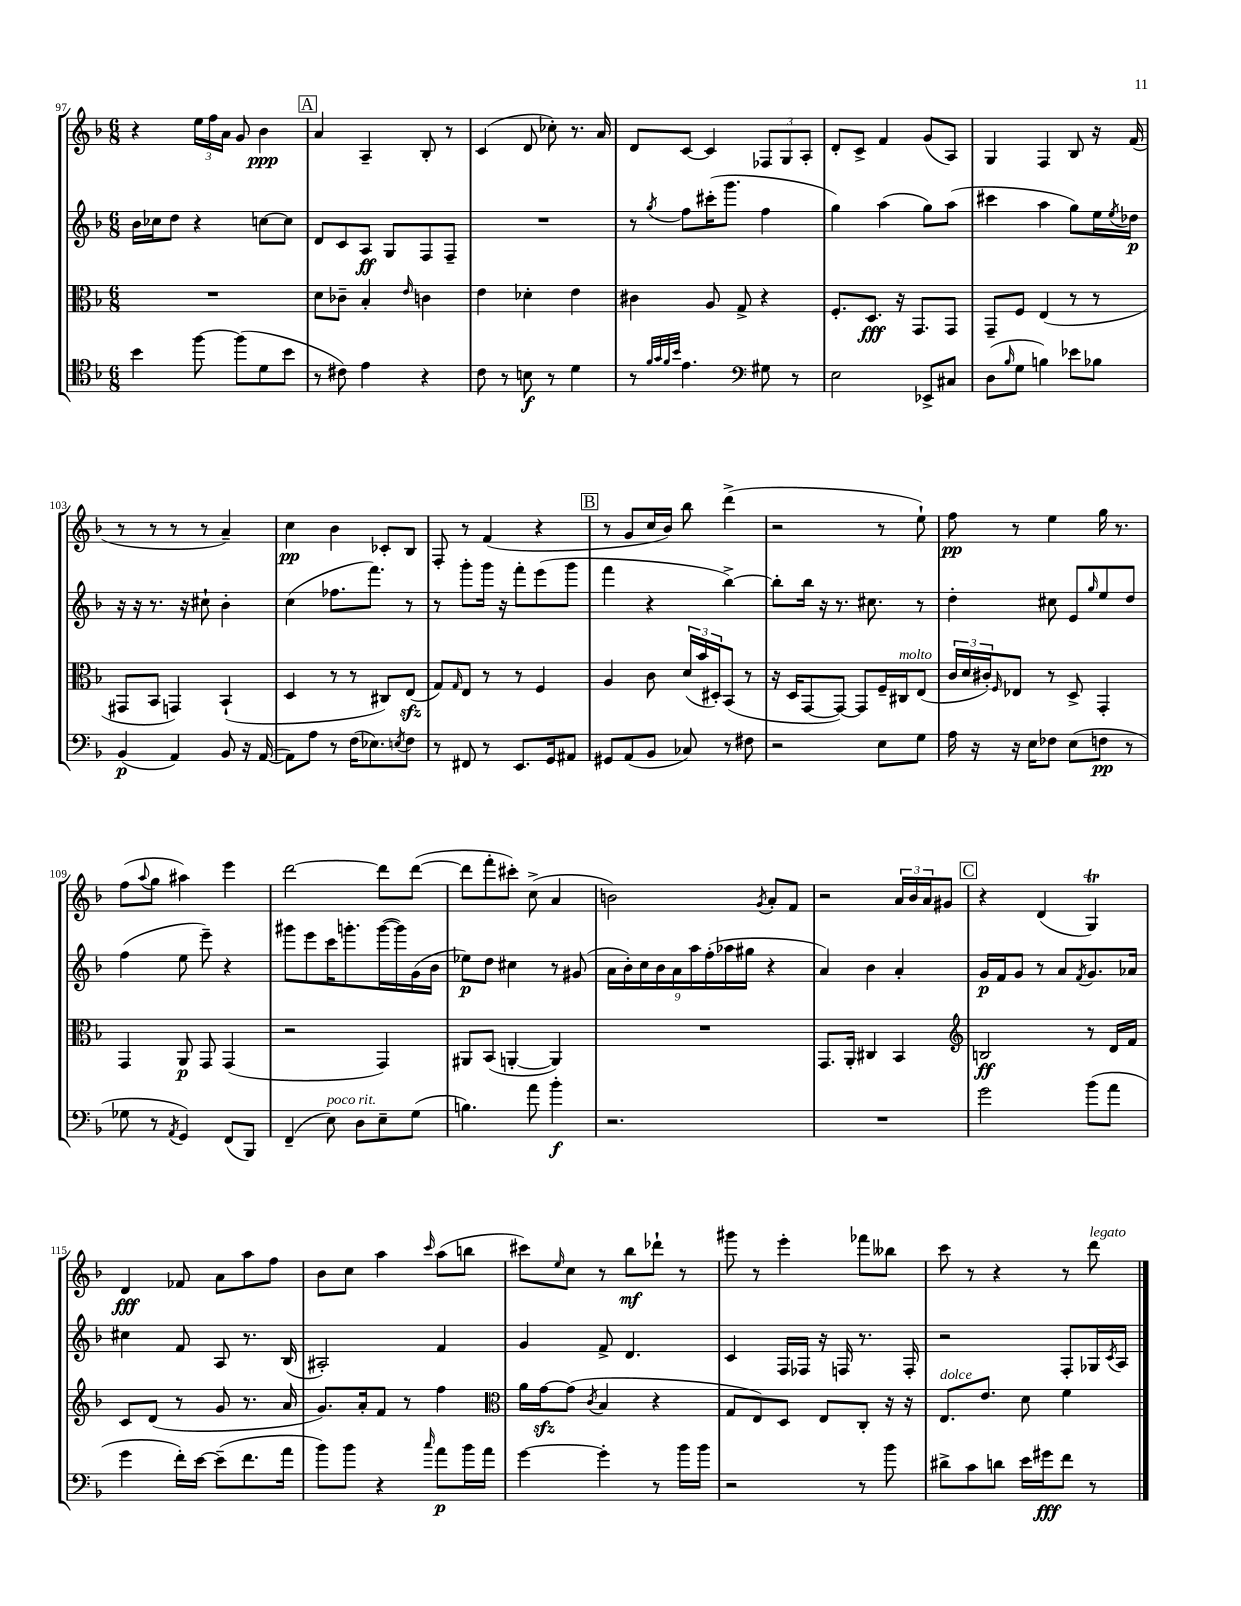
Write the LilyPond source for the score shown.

<<
\new StaffGroup <<
\new Staff = "s0" {
    \clef treble \key f \major \numericTimeSignature \time 6/8
    r4 \tuplet 3/2 { e''16 f''16 a'16 } g'8 bes'4\ppp |
    \mark \markup { \box "A" } a'4 a4-- bes8-. r8 |
    c'4( d'8 ces''8-.) r8. a'16 |
    d'8 c'8~ c'4 \tuplet 3/2 { fes8 g8 a8-. } |
    d'8-. c'8-> f'4 g'8( a8) |
    g4 f4 bes8 r16 f'16( |
    r8 r8 r8 r8 a'4--) |
    c''4\pp bes'4 ces'8-. bes8 |
    f8-. r8 f'4( r4 |
    \mark \markup { \box "B" } r8 g'8 c''16 bes'16) bes''8 d'''4->( |
    r2 r8 e''8-!) |
    f''8\pp r8 e''4 g''16 r8. |
    f''8( \appoggiatura { a''8 } g''8 ais''4) e'''4 |
    d'''2~ d'''8 d'''8~( |
    d'''8 f'''8-. cis'''8-.) c''8->( a'4 |
    b'2) \acciaccatura { g'8 } a'8-. f'8 |
    r2 \tuplet 3/2 { a'16 bes'16 a'16 } gis'8 |
    \mark \markup { \box "C" } r4 d'4( g4\trill) |
    d'4\fff fes'8 a'8 a''8 f''8 |
    bes'8 c''8 a''4 \grace { c'''16 } a''8( b''8 |
    cis'''8) \grace { e''16 } c''8 r8 bes''8\mf des'''8-! r8 |
    gis'''8 r8 e'''4-. fes'''8 beses''8 |
    c'''8 r8 r4 r8 d'''8^\markup { \italic "legato" } \bar "|." |
}
\new Staff = "s1" {
    \clef treble \key f \major \numericTimeSignature \time 6/8
    bes'16 ces''16 d''8 r4 c''8~ c''8 |
    \mark \markup { \box "A" } d'8 c'8 a8\ff g8 f8 f8-- |
    R2. |
    r8 \acciaccatura { g''8 } f''8 cis'''16-.( g'''8. f''4 |
    g''4) a''4( g''8) a''8( |
    cis'''4 a''4 g''8) e''16 \acciaccatura { e''8 } des''16\p |
    r16 r16 r8. r16 cis''8-! bes'4-. |
    c''4( fes''8. f'''8.) r8 |
    r8 g'''8-. g'''16 r16 f'''8-. e'''8( g'''8 |
    \mark \markup { \box "B" } f'''4 r4 bes''4~->) |
    bes''8-. bes''16 r16 r8. cis''8. r8 |
    d''4-. cis''8 e'8 \grace { g''16 } e''8 d''8 |
    f''4( e''8 e'''8--) r4 |
    gis'''8 e'''8 c'''16 g'''8.-. g'''16~( g'''16) g'16( bes'16 |
    ees''8\p) d''8 cis''4 r8 gis'8( |
    \tuplet 9/8 { a'16 bes'16-.) c''16 bes'16 a'16 a''16 f''16-.( aes''16 gis''16 } r4 |
    a'4) bes'4 a'4-. |
    \mark \markup { \box "C" } g'16\p f'16 g'8 r8 a'8 \acciaccatura { f'8 } g'8. aes'16 |
    cis''4 f'8 a8 r8. bes16( |
    ais2-.) f'4 |
    g'4 f'8-> d'4. |
    c'4 f16 fes16 r16 f16 r8. f16-. |
    r2 f8-. ges16 \acciaccatura { c'8 } a16 \bar "|." |
}
\new Staff = "s2" {
    \clef alto \key f \major \numericTimeSignature \time 6/8
    R2. |
    \mark \markup { \box "A" } d'8 ces'8-- bes4-. \grace { e'16 } c'4 |
    e'4 des'4-. e'4 |
    cis'4 a8 g8-> r4 |
    f8.-. d8.\fff r16 g,8. g,8 |
    g,8-- f8 e4( r8 r8 |
    gis,8 bes,8 g,4) bes,4-!( |
    d4 r8 r8 cis8) e8\sfz( |
    g8) \grace { g16 } e8 r8 r8 f4 |
    \mark \markup { \box "B" } a4 c'8 \tuplet 3/2 { d'16( bes'16 dis16-.) } bes,8( r8 |
    r16 d16 g,8~ g,8~) g,8 f16-- cis16^\markup { \italic "molto" } e8( |
    \tuplet 3/2 { c'16 d'16 cis'16-.) } \grace { f16 } ees8 r8 d8-> g,4-. |
    g,4 a,8\p g,8 g,4( |
    r2 g,4) |
    ais,8 bes,8( a,4~-. a,4) |
    R2. |
    g,8. a,16-. cis4 bes,4 |
    \mark \markup { \box "C" } \clef treble b2\ff r8 d'16 f'16 |
    c'8 d'8( r8 g'8 r8. a'16 |
    g'8.) a'16-. f'8 r8 f''4 |
    \clef alto a'16 g'16~\sfz g'8( \acciaccatura { c'8 } bes4 r4 |
    g8 e8) d8 e8 c8-. r16 r16 |
    e8.^\markup { \italic "dolce" } e'8. d'8 f'4 \bar "|." |
}
\new Staff = "s3" {
    \clef tenor \key f \major \numericTimeSignature \time 6/8
    bes'4 f''8~ f''8( d'8 bes'8 |
    \mark \markup { \box "A" } r8 cis'8) e'4 r4 |
    c'8 r8 b8\f r8 d'4 |
    r8 \grace { f'32 g'32 f'32 bes'32 } e'4. \clef bass gis8 r8 |
    e2 ees,8-> cis8 |
    d8( \grace { bes16 } g8 b4) ees'8 bes8 |
    bes,4\p( a,4) bes,8 r16 a,16~( |
    a,8) a8 r8 f16( ees8.) \acciaccatura { e8 } f8 |
    r8 fis,8 r8 e,8. g,16 ais,8 |
    \mark \markup { \box "B" } gis,8 a,8( bes,8 ces8) r8 fis8 |
    r2 e8 g8 |
    a16 r16 r16 e16 fes8 e8( f8\pp r8 |
    ges8 r8 \acciaccatura { a,8 } g,4) f,8( bes,,8) |
    f,4--( e8^\markup { \italic "poco rit." }) d8 e8-- g8( |
    b4.) a'8 bes'4-.\f |
    r2. |
    R2. |
    \mark \markup { \box "C" } g'2 bes'8( a'8 |
    g'4 f'16-.) e'16~ e'8--( f'8. a'16 |
    bes'8) bes'8 r4 \grace { c''16 } a'8\p bes'16 a'16 |
    g'4~ g'4-. r8 bes'16 bes'16 |
    r2 r8 bes'8 |
    dis'8-> c'8 d'8 e'16 gis'16\fff f'8 r8 \bar "|." |
}
>>
>>
\layout { \context { \Score currentBarNumber = #97 } }
